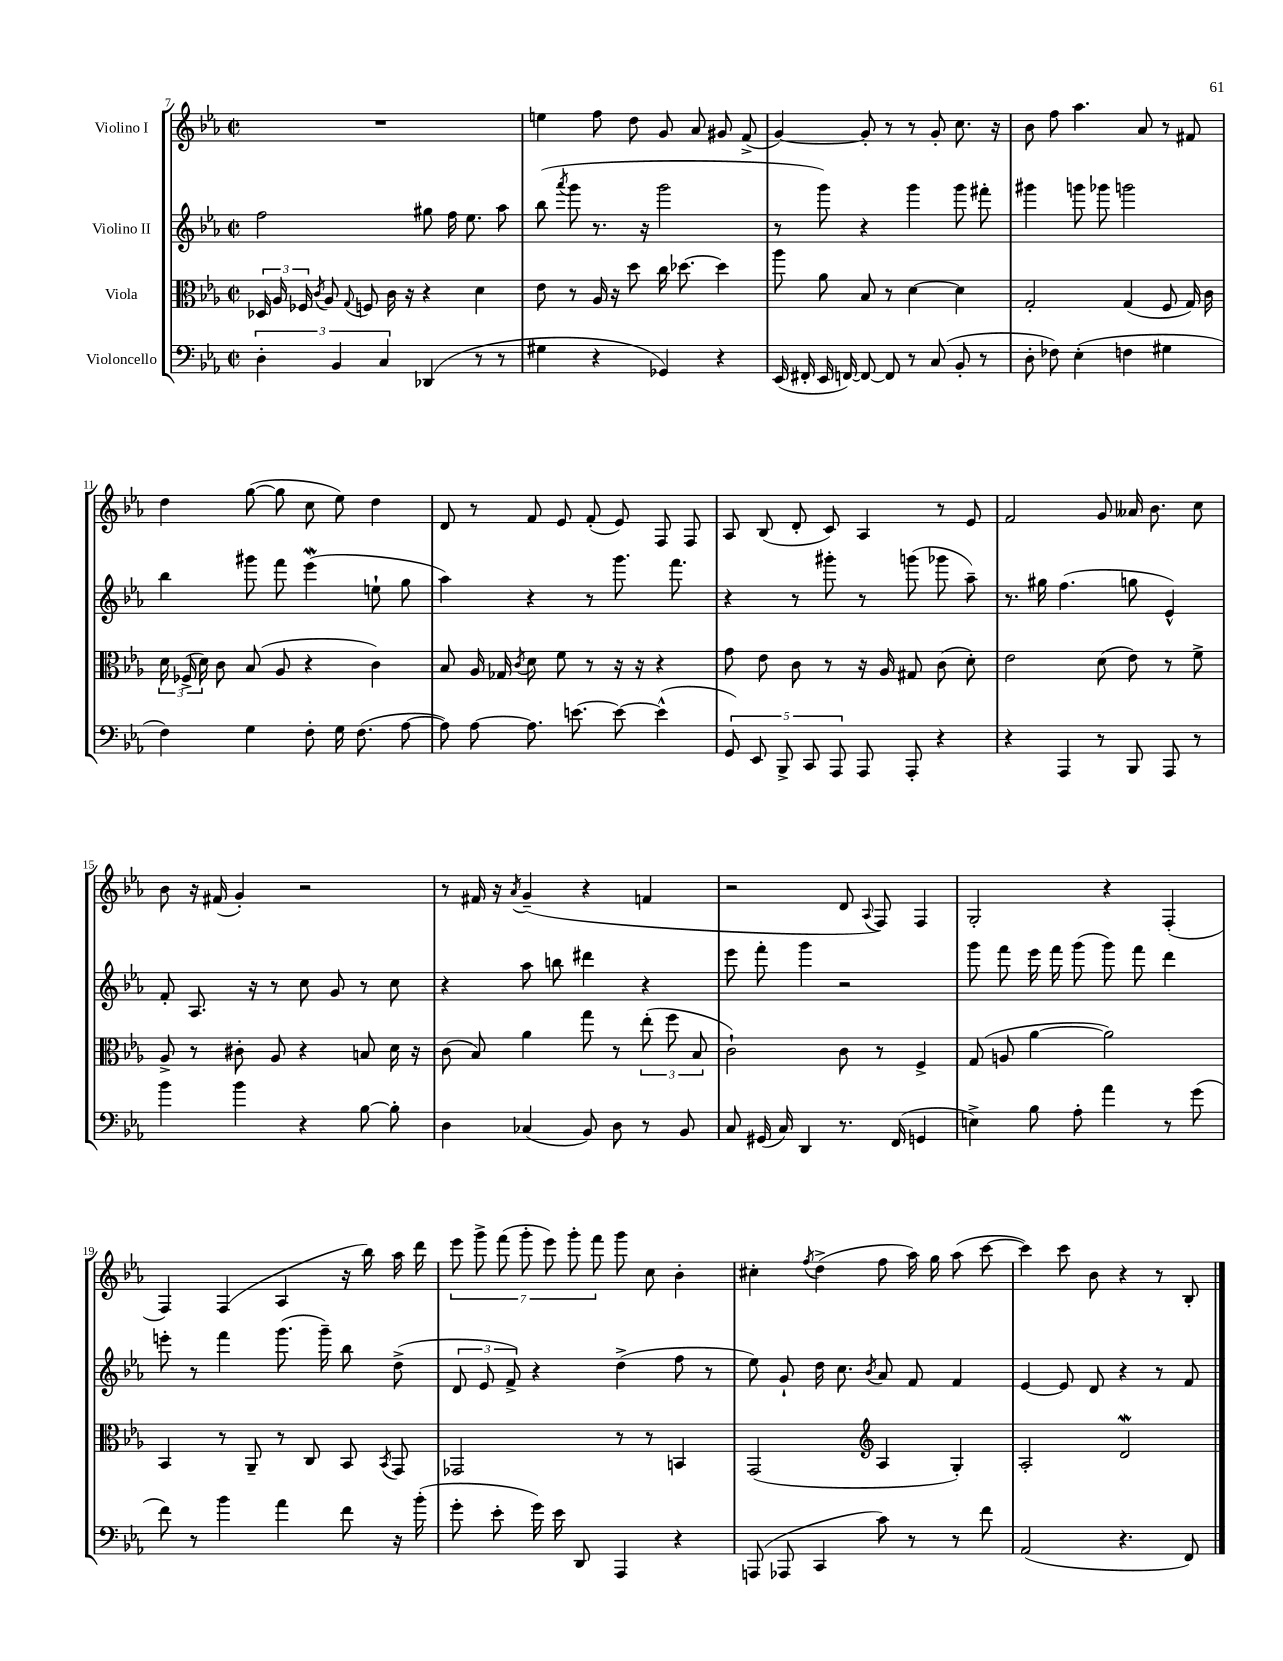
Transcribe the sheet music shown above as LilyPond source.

<<
\new StaffGroup <<
\new Staff = "s0" \with { instrumentName = "Violino I" } {
    \clef treble \key ees \major \defaultTimeSignature \time 2/2
    \autoBeamOff R1 |
    e''4 f''8 d''8 g'8 aes'8 gis'8 f'8->( |
    g'4~) g'8-. r8 r8 g'8-. c''8. r16 |
    bes'8 f''8 aes''4. aes'8 r8 fis'8 |
    d''4 g''8~( g''8 c''8 ees''8) d''4 |
    d'8 r8 f'8 ees'8 f'8-.( ees'8) f8 f8 |
    aes8 bes8( d'8-. c'8) aes4 r8 ees'8 |
    f'2 g'8 aeses'16 bes'8. c''8 |
    bes'8 r16 fis'16( g'4-.) r2 |
    r8 fis'16 r16 \acciaccatura { aes'8 } g'4--( r4 f'4 |
    r2 d'8 \appoggiatura { aes8 } f8) f4 |
    g2-. r4 f4-.( |
    f4) f4( aes4 r16 bes''16) aes''16 d'''16 |
    \tuplet 7/4 { ees'''8 g'''8-> f'''8( g'''8-. ees'''8) g'''8-. f'''8 } g'''8 c''8 bes'4-. |
    cis''4-. \acciaccatura { f''8 } d''4->( f''8 aes''16) g''16 aes''8( c'''8~ |
    c'''4) c'''8 bes'8 r4 r8 bes8-. \bar "|." |
}
\new Staff = "s1" \with { instrumentName = "Violino II" } {
    \clef treble \key ees \major \defaultTimeSignature \time 2/2
    \autoBeamOff f''2 gis''8 f''16 ees''8. aes''8 |
    bes''8( \acciaccatura { aes'''8 } g'''8 r8. r16 g'''2 |
    r8 g'''8) r4 g'''4 g'''8 fis'''8-. |
    gis'''4 g'''8 ges'''8 g'''2 |
    bes''4 gis'''8 f'''8 ees'''4\mordent( e''8-! g''8 |
    aes''4) r4 r8 g'''8. f'''8. |
    r4 r8 gis'''8-. r8 g'''8( ges'''8 aes''8--) |
    r8. gis''16 f''4.( g''8 ees'4-^) |
    f'8-. aes8. r16 r8 c''8 g'8 r8 c''8 |
    r4 aes''8 b''8 dis'''4 r4 |
    ees'''8 f'''8-. g'''4 r2 |
    g'''8 f'''8 ees'''16 f'''16 g'''8( g'''8) f'''8 d'''4 |
    e'''8-. r8 f'''4 g'''8.( g'''16--) bes''8 d''8->( |
    \tuplet 3/2 { d'8 ees'8 f'8->) } r4 d''4->( f''8 r8 |
    ees''8) g'8-! d''16 c''8. \acciaccatura { bes'8 } aes'8 f'8 f'4 |
    ees'4~ ees'8 d'8 r4 r8 f'8 \bar "|." |
}
\new Staff = "s2" \with { instrumentName = "Viola" } {
    \clef alto \key ees \major \defaultTimeSignature \time 2/2
    \autoBeamOff \tuplet 3/2 { des16 aes16 fes16 } \acciaccatura { c'8 } aes8 \appoggiatura { g8 } f8 c'16 r16 r4 d'4 |
    ees'8 r8 aes16 r16 d''8 c''16 des''8.~ des''4 |
    aes''8 aes'8 bes8 r8 d'4~ d'4 |
    g2-. g4( f8 g16) c'16 |
    \tuplet 3/2 { d'16 fes16->( d'16) } c'8 bes8( aes8 r4 c'4) |
    bes8 aes16 ges16 \acciaccatura { c'8 } d'8 f'8 r8 r16 r16 r4 |
    g'8 ees'8 c'8 r8 r16 aes16 gis8 c'8( d'8-.) |
    ees'2 d'8( ees'8) r8 f'8-> |
    aes8-> r8 cis'8-. aes8 r4 b8 d'16 r16 |
    c'8( bes8) aes'4 g''8 r8 \tuplet 3/2 { ees''8-.( f''8 bes8 } |
    c'2-!) c'8 r8 f4-> |
    g8( a8 aes'4~ aes'2) |
    bes,4 r8 aes,8-- r8 c8 bes,8 \acciaccatura { bes,8 } g,8 |
    ges,2 r8 r8 b,4 |
    g,2( \clef treble aes4 g4-.) |
    aes2-. d'2\mordent \bar "|." |
}
\new Staff = "s3" \with { instrumentName = "Violoncello" } {
    \clef bass \key ees \major \defaultTimeSignature \time 2/2
    \autoBeamOff \tuplet 3/2 { d4-. bes,4 c4 } des,4( r8 r8 |
    gis4 r4 ges,4) r4 |
    ees,16( fis,16-. ees,16 f,16~) f,8~ f,8 r8 c8( bes,8-. r8 |
    d8-. fes8) ees4-.( f4 gis4 |
    f4) g4 f8-. g16 f8.( aes8~ |
    aes8) aes8~ aes8. e'8.~ e'8~ e'4-^( |
    \tuplet 5/4 { g,8) ees,8 bes,,8-> c,8 aes,,8 } aes,,8 aes,,8-. r4 |
    r4 aes,,4 r8 bes,,8 aes,,8 r8 |
    bes'4 bes'4 r4 bes8~ bes8-. |
    d4 ces4( bes,8) d8 r8 bes,8 |
    c8 gis,16( c16) d,4 r8. f,16( g,4 |
    e4->) bes8 aes8-. aes'4 r8 g'8( |
    f'8) r8 bes'4 aes'4 f'8 r16 bes'16-.( |
    g'8-. ees'8-. g'16) ees'16 d,8 aes,,4 r4 |
    a,,8( aes,,8 c,4 c'8) r8 r8 f'8 |
    aes,2( r4. f,8) \bar "|." |
}
>>
>>
\layout { \context { \Score currentBarNumber = #7 } }
